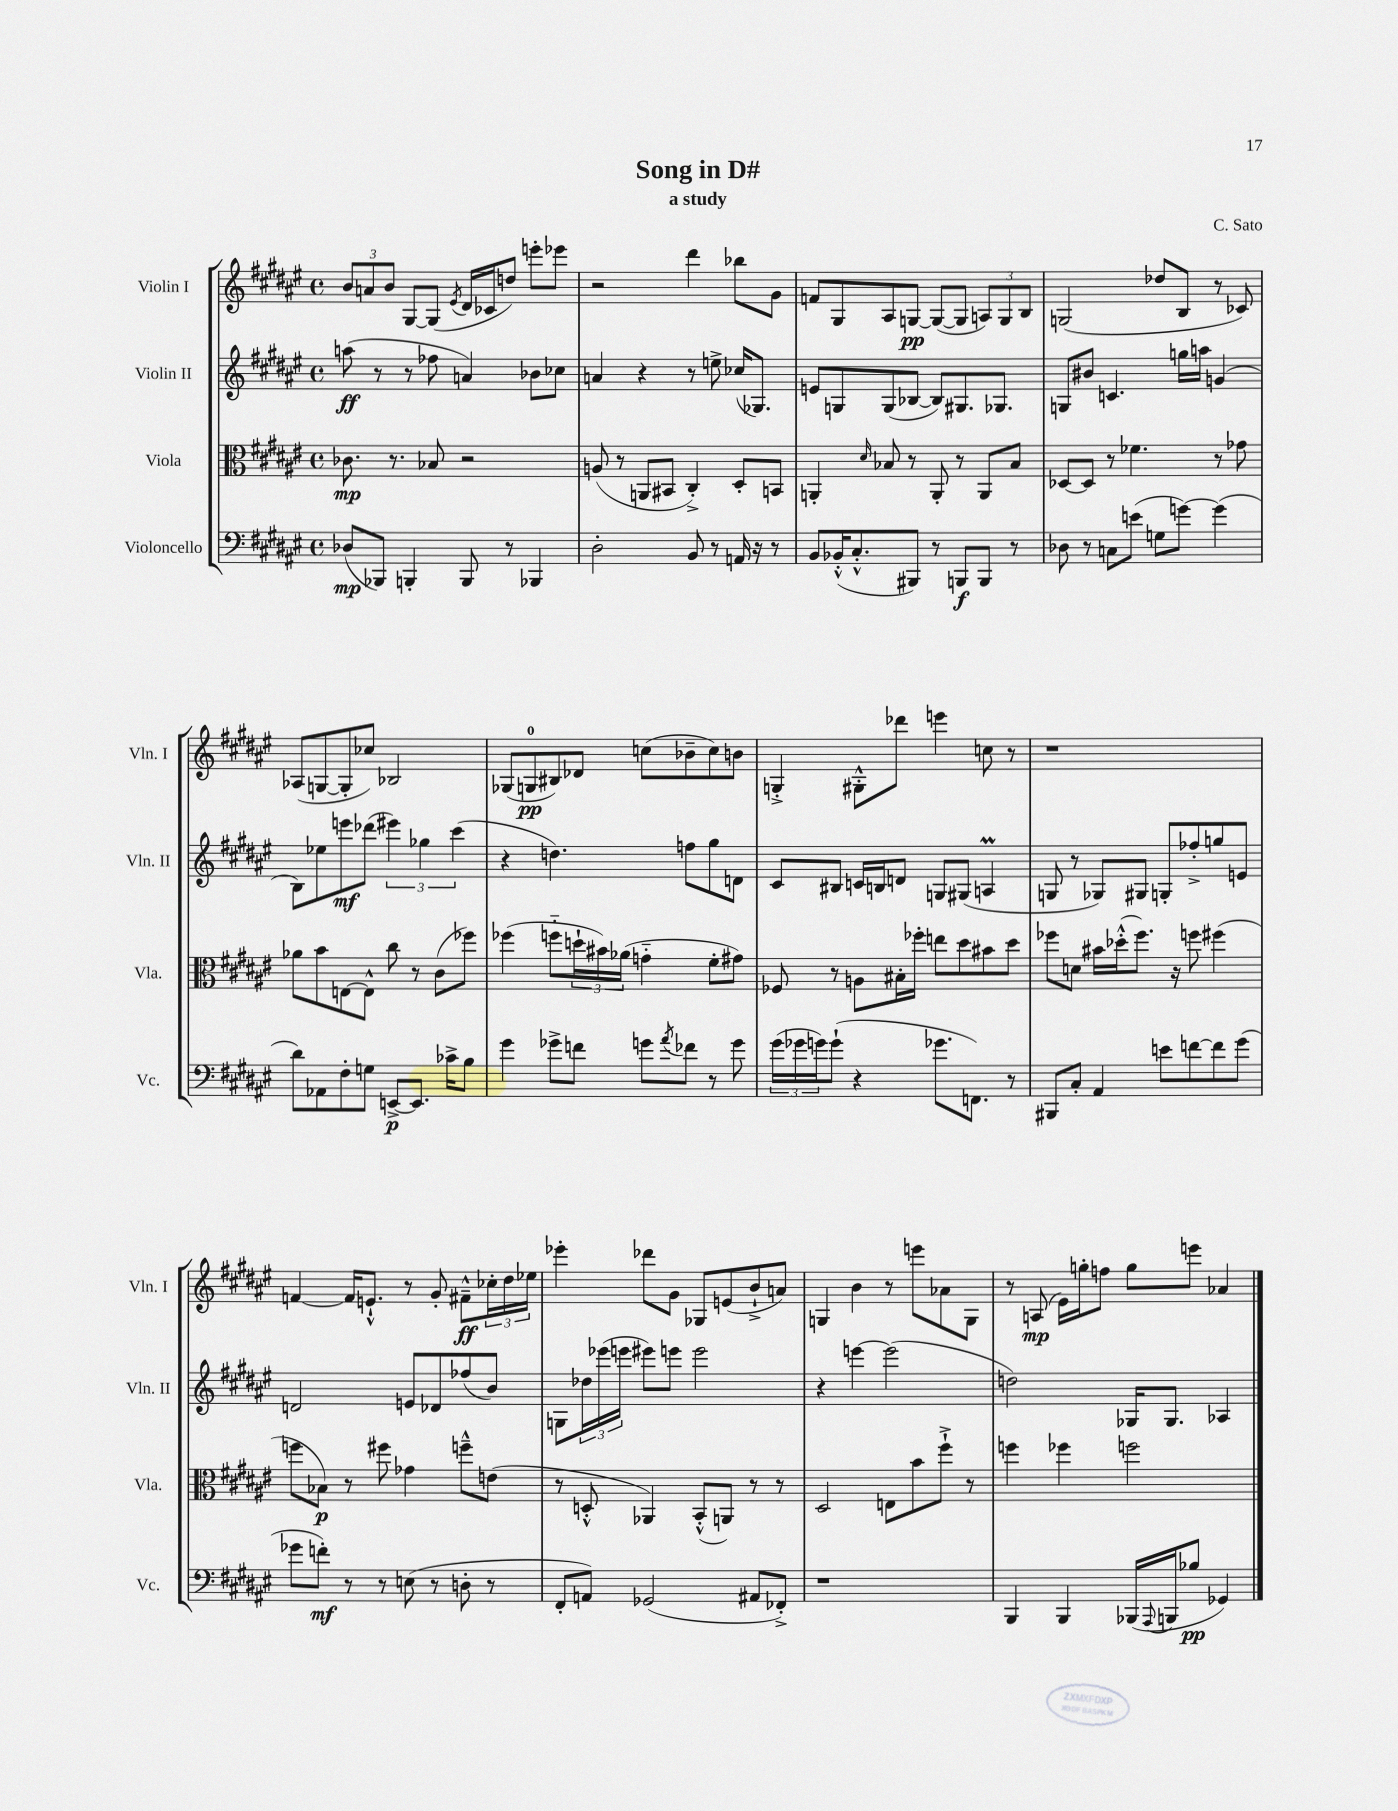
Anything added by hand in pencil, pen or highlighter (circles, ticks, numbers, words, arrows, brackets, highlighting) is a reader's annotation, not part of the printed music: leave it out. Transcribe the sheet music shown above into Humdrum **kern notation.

**kern	**dynam	**kern	**dynam	**kern	**dynam	**kern	**dynam
*part4	*part4	*part3	*part3	*part2	*part2	*part1	*part1
*staff4	*staff4	*staff3	*staff3	*staff2	*staff2	*staff1	*staff1
*I"Violoncello	*	*I"Viola	*	*I"Violin II	*	*I"Violin I	*
*I'Vc.	*	*I'Vla.	*	*I'Vln. II	*	*I'Vln. I	*
*clefF4	*	*clefC3	*	*clefG2	*	*clefG2	*
*k[f#c#g#d#a#e#]	*	*k[f#c#g#d#a#e#]	*	*k[f#c#g#d#a#e#]	*	*k[f#c#g#d#a#e#]	*
*M4/4	*	*M4/4	*	*M4/4	*	*M4/4	*
*met(c)	*	*met(c)	*	*met(c)	*	*met(c)	*
=1	=1	=1	=1	=1	=1	=1	=1
(8D-X/L	mp	8.c-X\	mp	(8aan\	ff	12b/L	.
.	.	.	.	.	.	12an/	.
8BBB-X/J)	.	.	.	8r	.	.	.
.	.	.	.	.	.	12b/J	.
.	.	8.r	.	.	.	.	.
4BBBn'/	.	.	.	8r	.	[8G#/L	.
.	.	8B-X/	.	8ff-X\	.	(8G#/J]	.
.	.	.	.	.	.	8qe#/	.
8BBB/	.	2r	.	4an/)	.	16d#/LL	.
.	.	.	.	.	.	16c-X/J	.
8r	.	.	.	.	.	8ddn/J)	.
4BBB-X/	.	.	.	8b-X\L	.	8eeen'\L	.
.	.	.	.	8cc-X\J	.	8eee-X\J	.
=2	=2	=2	=2	=2	=2	=2	=2
2D#'\	.	(8An/	.	4an/	.	2r	.
.	.	8r	.	.	.	.	.
.	.	8AAn/L	.	4r	.	.	.
.	.	8BB#X/J	.	.	.	.	.
8BB/	.	4C#'^/)	.	8r	.	4ddd#\	.
8r	.	.	.	8een^\	.	.	.
16AAn/	.	8D#'/L	.	(16cc-X/KL	.	8bb-X\L	.
16r	.	.	.	8.G-X/J)	.	.	.
8r	.	8BBn/J	.	.	.	8g#\J	.
=3	=3	=3	=3	=3	=3	=3	=3
8BB/L	.	4AAn'/	.	8en/L	.	8fn/L	.
(16BB-X'^^/K	.	.	.	8Gn/	.	8G#/	.
8.C#'^^/	.	.	.	.	.	.	.
.	.	16qqd#/	.	.	.	.	.
.	.	8B-X/	.	(8G/	.	8A#/	.
8BBB#X/J)	.	8r	.	[8B-X/J	.	[8Gn/J	pp
8r	.	8AA'/	.	8B-/L])	.	(8G/L_	.
8BBBn/L	f	8r	.	8.G#X/	.	8G/J]	.
8BBB/J	.	8AA/L	.	.	.	12An/L)	.
.	.	.	.	8.G-X/J	.	.	.
.	.	.	.	.	.	12G/	.
8r	.	8B-/J	.	.	.	.	.
.	.	.	.	.	.	12B/J	.
=4	=4	=4	=4	=4	=4	=4	=4
8D-X\	.	[8D-X/L	.	8Gn/L	.	(2Gn/	.
8r	.	8D-/J]	.	8b#X/J	.	.	.
8Cn\L	.	8r	.	4.cn/	.	.	.
(8en\J	.	4.f-X\	.	.	.	.	.
8Gn\L	.	.	.	.	.	8dd-X/L	.
[8gn\J)	.	.	.	16ggn\LL	.	8B/J	.
.	.	.	.	16aan\JJ	.	.	.
(4g\]	.	8r	.	(4gn/	.	8r	.
.	.	8g-X\	.	.	.	8c-X/)	.
!!LO:LB:g=z
=5	=5	=5	=5	=5	=5	=5	=5
8d#\L)	.	8a-X\L	.	8B\L)	.	(8A-X/L	.
8AA-X\	.	8b\	.	8ee-X\	.	[8Gn/	.
8F#'\	.	[8En\	.	8eeen\	mf	8G'/]	.
8Gn\J	.	8E^^\J]	.	(8ddd-X\J	.	8cc-X/J)	.
[8EEn^/L	p	8cc#\	.	6eee#X\)	.	2B-X/	.
8.EE/J]	.	8r	.	.	.	.	.
.	.	.	.	6gg-X\	.	.	.
.	.	(8c#\L	.	.	.	.	.
16c-X^\KL	.	.	.	.	.	.	.
.	.	.	.	(6ccc#\	.	.	.
8B\J	.	8ff-X\J)	.	.	.	.	.
=6	=6	=6	=6	=6	=6	=6	=6
4g#\	.	(4ff-X\	.	4r	.	(8G-X/L	.
.	.	.	.	.	.	8Gn/	pp
8g-X^\L	.	8ffn\L	.	4.ddn\)	.	8B#X/)	.
8fn\J	.	24ddn`\L	.	.	.	8d-X/J	.
.	.	24b#X\)	.	.	.	.	.
.	.	(24a-X\JJ	.	.	.	.	.
8gn\L	.	4gn\	.	.	.	(8ccn\L	.
8qa#/	.	.	.	.	.	.	.
8f-X\J	.	.	.	8ffn\L	.	8b-X~\	.
8r	.	8f#'\L	.	8gg#\	.	8cc\)	.
8g\	.	8g#X\J)	.	8dn\J	.	8bn\J	.
=7	=7	=7	=7	=7	=7	=7	=7
(24g#\LL	.	8F-X/	.	8c#/L	.	4Gn'^/	.
24g-X\	.	.	.	.	.	.	.
24gn\J)	.	.	.	.	.	.	.
(8g`\J	.	8r	.	8B#X/J	.	.	.
4r	.	8An\L	.	16cn/LL	.	8G#X'^^\L	.
.	.	.	.	16Bn/J	.	.	.
.	.	16B#X'\L	.	8dn/J	.	8ddd-X\J	.
.	.	16ff-X'\JJ	.	.	.	.	.
8.g-X\L	.	8een\L	.	8Gn/L	.	4eeen\	.
.	.	8dd#\	.	(8G#X/J	.	.	.
8.FFn\J)	.	.	.	.	.	.	.
.	.	8b#X\	.	4AnM/	.	8ccn\	.
8r	.	8dd#\J	.	.	.	8r	.
=8	=8	=8	=8	=8	=8	=8	=8
8BBB#X/L	.	8ff-X\L	.	8Gn/	.	1r	.
8C#'/J	.	8dn\J	.	8r	.	.	.
4AA#/	.	16b#X\LL	.	8G-X/L)	.	.	.
.	.	(16dd-X'^^\J	.	.	.	.	.
.	.	8.ff-\J)	.	8G#X/J	.	.	.
8en\L	.	.	.	8Gn'/L	.	.	.
.	.	16r	.	.	.	.	.
[8fn\	.	8ffn\	.	8ff-X'^/	.	.	.
8f\]	.	(4ff#X\	.	8ggn/	.	.	.
(8g#\J	.	.	.	8en/J	.	.	.
!!LO:LB:g=z
=9	=9	=9	=9	=9	=9	=9	=9
8g-X\L	.	8ffn\L	.	2dn/	.	[4fn/	.
8fn'\J)	mf	8B-X\J)	p	.	.	.	.
8r	.	8r	.	.	.	16f/KL]	.
.	.	.	.	.	.	8.en`^^/J	.
8r	.	8ff#X\	.	.	.	.	.
(8En\	.	4g-X\	.	8en/L	.	8r	.
8r	.	.	.	8d-X/	.	8g#'/	.
8Dn'\	.	8ffn~^^\L	.	(8ff-X/	.	8f#X~^^\L	ff
8r	.	(8en\J	.	8b/J)	.	24cc-X'\L	.
.	.	.	.	.	.	24dd#\	.
.	.	.	.	.	.	24ee-X\JJ	.
=10	=10	=10	=10	=10	=10	=10	=10
8FF#'/L	.	8r	.	8Gn\L	.	4eee-X'\	.
8AAn/J)	.	8Dn'^^/	.	24dd-X\L	.	.	.
.	.	.	.	(24eee-X\	.	.	.
.	.	.	.	24eeen\JJ	.	.	.
(2GG-X/	.	4AA-X/)	.	8eee#X\L)	.	8ddd-X\L	.
.	.	.	.	8eeen\J	.	8g#\J	.
.	.	(8BB'^^/L	.	2eee\	.	8G-X/L	.
.	.	8AAn/J)	.	.	.	(8en/	.
8AA#X/L	.	8r	.	.	.	8b`^/	.
8FF-X'^/J)	.	8r	.	.	.	8an/J)	.
=11	=11	=11	=11	=11	=11	=11	=11
1r	.	2D#/	.	4r	.	4Gn/	.
.	.	.	.	[4eeen\	.	4b\	.
.	.	8En\L	.	(2eee\]	.	8r	.
.	.	8b\	.	.	.	8eeen\L	.
.	.	8ff#`^\J	.	.	.	8a-X\	.
.	.	8r	.	.	.	8G\J	.
=12	=12	=12	=12	=12	=12	=12	=12
4BBB/	.	4ffn\	.	2ddn\)	.	8r	.
.	.	.	.	.	.	(8An/	mp
4BBB/	.	4ff-X\	.	.	.	16e#\LL)	.
.	.	.	.	.	.	16ggn'\J	.
.	.	.	.	.	.	8ffn\J	.
(16BBB-X/LL	.	2ffn\	.	16G-X/KL	.	8gg\L	.
8qqAAA#/	.	.	.	.	.	.	.
16BBBn/J	.	.	.	8.G-/J	.	.	.
8B-X/J	pp	.	.	.	.	8eeen\J	.
4GG-X/)	.	.	.	4A-X/	.	4a-X/	.
==	==	==	==	==	==	==	==
*-	*-	*-	*-	*-	*-	*-	*-
